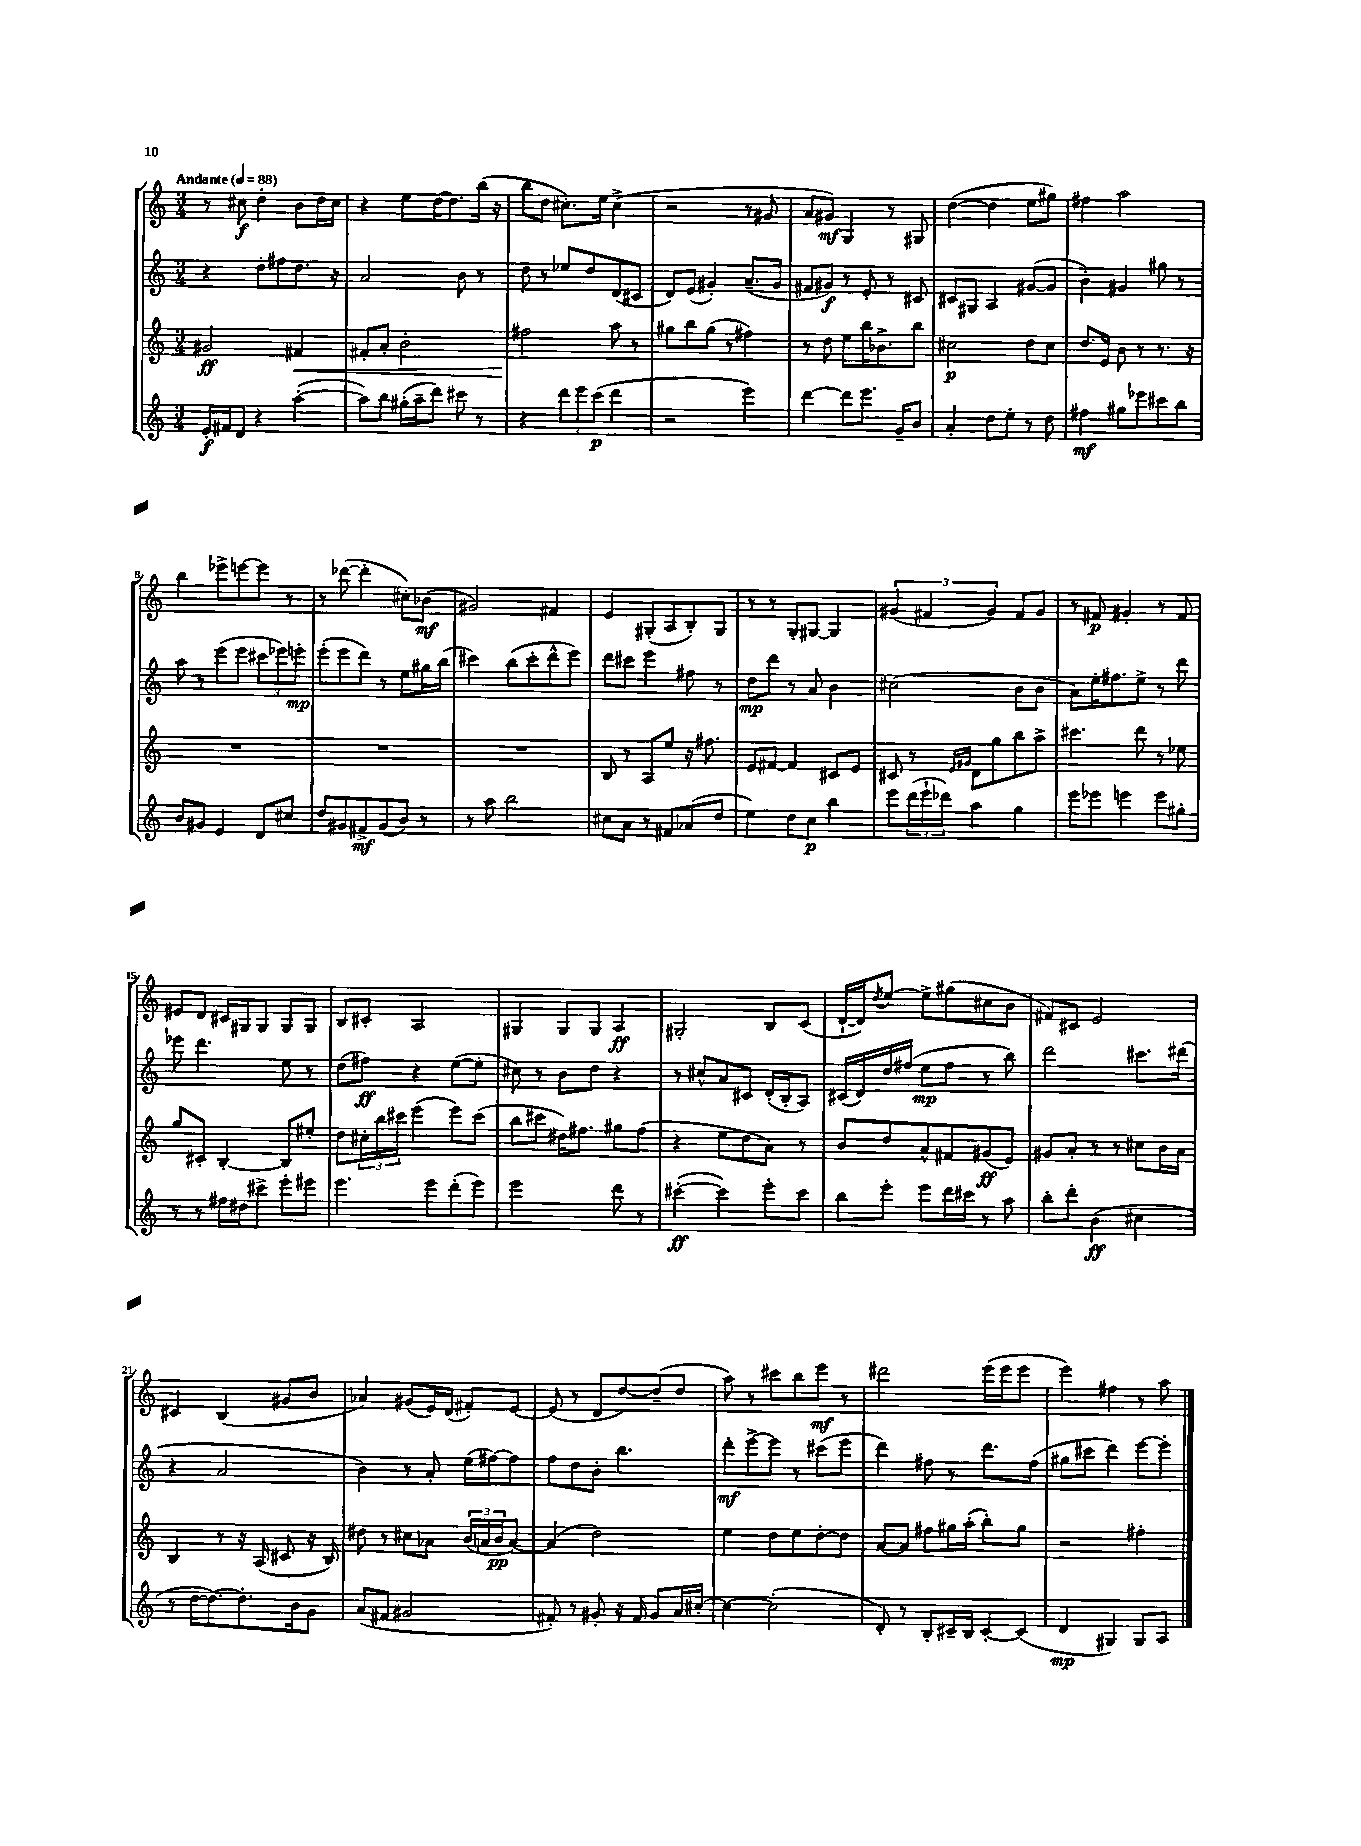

**kern	**kern	**kern	**kern
*staff4	*staff3	*staff2	*staff1
*clefG2	*clefG2	*clefG2	*clefG2
*k[]	*k[]	*k[]	*k[]
*M3/4	*M3/4	*M3/4	*M3/4
*MM88	*MM88	*MM88	*MM88
16e'	2g#	4r	8r
16f#	.	.	.
8d	.	.	8cc#
4r	.	8dd'	4dd'
.	.	8ff#	.
([4aa'	4f#	8.dd	8b
.	.	.	16dd
.	.	16r	16cc#
=	=	=	=
8aa])	8f#'	2a	4r
8bb	8a'	.	.
(16gg#'	2b'	.	8ee
16aa~	.	.	.
8ddd)	.	.	[16dd
.	.	.	8.dd]
8ccc#	.	8b	.
8r	.	8r	(16bb
.	.	.	16r
=	=	=	=
4r	2ff#	8dd	8bb
.	.	8r	8dd
12ddd	.	8ee-	8.cc#')
12eee	.	.	.
.	.	8dd	.
(12ccc	.	.	.
.	.	.	16ee
4ddd	8aa	(8d	(4cc#^
.	8r	8c#	.
=	=	=	=
2r	8gg#	8d)	2r
.	8bb	(8e	.
.	(8gg#	4g#')	.
.	8r	.	.
4eee)	4ff#)	(8.a~	8r
.	.	.	8g#
.	.	16g#	.
=	=	=	=
[4ddd	8r	8f#	8a
.	8dd	8g#)	8g#)
8ddd]	8ee	8r	4G
8.eee	16bb	8e'	.
.	8.b-^	.	.
.	.	8r	8r
16g~	.	.	.
8b	8bb	8c#	8G#
=	=	=	=
4a'	2cc#	8c#	([4dd
.	.	8G#	.
8dd	.	4A	4dd]
8ee'	.	.	.
8r	8dd	([8g#	8ee
8dd	8cc#	8g#]	8gg#)
=	=	=	=
4ff#	8.dd	4b')	4ff#
.	16e	.	.
8gg#	8b	4g#	2aa
8eee-	8r	.	.
8ccc#	8.r	8gg#	.
8bb	.	8r	.
.	16r	.	.
=	=	=	=
8b	2.r	8aa	4bb
8g#	.	8r	.
4e	.	(8eee	8eee-^
.	.	8eee	[8eee
8d	.	12ccc#	8eee]
.	.	12eee-)	.
8cc#	.	.	8r
.	.	12eee'	.
=	=	=	=
8dd	2.r	(8eee'	8r
8g#	.	8eee	([8ddd-
8f#^	.	8ddd)	4ddd-']
(8g#	.	8r	.
8b)	.	8ee	8cc#')
8r	.	16gg#	(8b-
.	.	(16bb	.
=	=	=	=
8r	2.r	4ccc#)	2g#)
8aa	.	.	.
2bb	.	(8bb	.
.	.	8ccc#'	.
.	.	8ddd^^	4f#
.	.	8eee)	.
=	=	=	=
8cc#	8B	8ddd	4e
8a	8r	8ccc#	.
8r	8A	4eee	(8G#'
8f#	8ee	.	8A
(8a-	16r	8ff#	8B')
.	8.ff#	.	.
8dd	.	8r	8G#
=	=	=	=
4ee)	8e	8dd	8r
.	[8f#	8ddd	8r
8dd	4f#]	8r	8G'
8cc	.	8a	[8G#
4bb	8c#	4b	4G#]
.	8e	.	.
=	=	=	=
8eee	8c#	(2cc#	(6g#
(24ddd	8r	.	.
24eee`	.	.	6f#
24ddd-)	.	.	.
.	16qqe	.	.
.	16qqg#	.	.
4aa	8d	.	.
.	.	.	6g#)
.	8gg	.	.
4gg	8bb	8b	8f#
.	8aa^	8b	8g#
=	=	=	=
8eee	4.ccc#	8a)	8r
8eee-	.	16ee'	8f#
.	.	8.ff#	.
4eee	.	.	4g#'
.	8ddd	8ee^	.
8eee	8r	8r	8r
8gg#'	8ee-	8ddd	8f#
=	=	=	=
8r	8gg	8eee-	8e#
8r	8c#'	4.ddd	8d
16ff#	[4B'	.	16c#
16dd#	.	.	16G#
8ccc#^	.	.	8G#
8eee'	8B]	8ee	8G#
8eee#	8ee#'	8r	8G#
=	=	=	=
4.eee	8dd	(8dd	8B
.	24cc#'	8ff#)	8c#'
.	24bb	.	.
.	24ccc#	.	.
.	(4eee	4r	2A
8eee	.	.	.
(8ddd'	8eee)	([8ee	.
8eee)	(8ccc#	8ee']	.
=	=	=	=
2eee	8bb	8cc#)	4G#
.	8ccc#	8r	.
.	16dd#)	8b	8G#
.	8.ff#	.	.
.	.	8dd	8G#
8ddd	8gg#	4r	4A
8r	(8ff#	.	.
=	=	=	=
([4ccc#'	4r	8r	2G#'
.	.	8cc#^^	.
4ccc#])	8ee	8a	.
.	8dd	8c#	.
8eee'	8a)	(16d'	8B
.	.	16B'	.
8ccc#	8r	8A)	(8c
=	=	=	=
8bb	8b	(16c#	[16d`
.	.	16d)	16d])
.	.	.	8qdd
8eee'	8dd	16dd	[8ee
.	.	(16ff#	.
8eee	8a^^	8ee	8ee^]
16ddd	8f#	8ff#	(8gg#
16ccc#	.	.	.
8r	(8g#	8r	8cc#
8aa	8e)	8bb)	8b
=	=	=	=
8bb'	8g#	2ddd	8f#)
8ddd'	8a'	.	8c#
(4b	8r	.	2e
.	8r	.	.
4cc#	8cc#	8.ccc#	.
.	16b	.	.
.	16a	(16ddd#	.
=	=	=	=
8r	4B	4r	4c#
[16dd	.	.	.
8.dd_)	.	.	.
.	8r	2a	(4B
8.dd']	16r	.	.
.	(16A	.	.
.	8c#	.	8g#
16b	.	.	.
8g	16r	.	8b
.	16B)	.	.
=	=	=	=
(8a	8dd#	4b)	4a-)
8f#	8r	.	.
2g#	8cc#	8r	(8g#
.	8a-	8a'	16e)
.	.	.	(16d
.	(24b	(16ee	8f#')
.	24a	.	.
.	.	[16ff#)	.
.	24b	.	.
.	[8a)	8ff#]	[8e
=	=	=	=
8f#')	(4a]	8ff	(8e]
8r	.	8dd	8r
8g#'	2dd)	8b'	8d
16r	.	4.bb	[8dd)
16f#	.	.	.
8g#	.	.	(8dd~]
16a	.	.	8dd
[16cc#'	.	.	.
=	=	=	=
4cc#_	4ee	8ddd'	8aa)
.	.	[8eee^	8r
(2cc#']	8dd	8eee]	8ccc#
.	8ee	8r	8bb
.	[8dd'	(8ccc#	8eee
.	8dd]	8eee	8r
=	=	=	=
8d')	[8a	4ddd)	2ddd#
8r	8a]	.	.
8B'	8ff#	8ff#	.
16c#~	16gg#	8r	.
16B	(16aa'	.	.
[8c#'	8bb')	8.ddd	(16eee
.	.	.	16eee
(8c#]	8gg#	.	8eee
.	.	(16ff#	.
=	=	=	=
4d	2r	8gg#	4eee)
.	.	8ccc#	.
4G#)	.	4ddd)	4ff#
8G#	4ff#'	[8eee	8r
8A	.	8eee']	8aa
==	==	==	==
*-	*-	*-	*-
